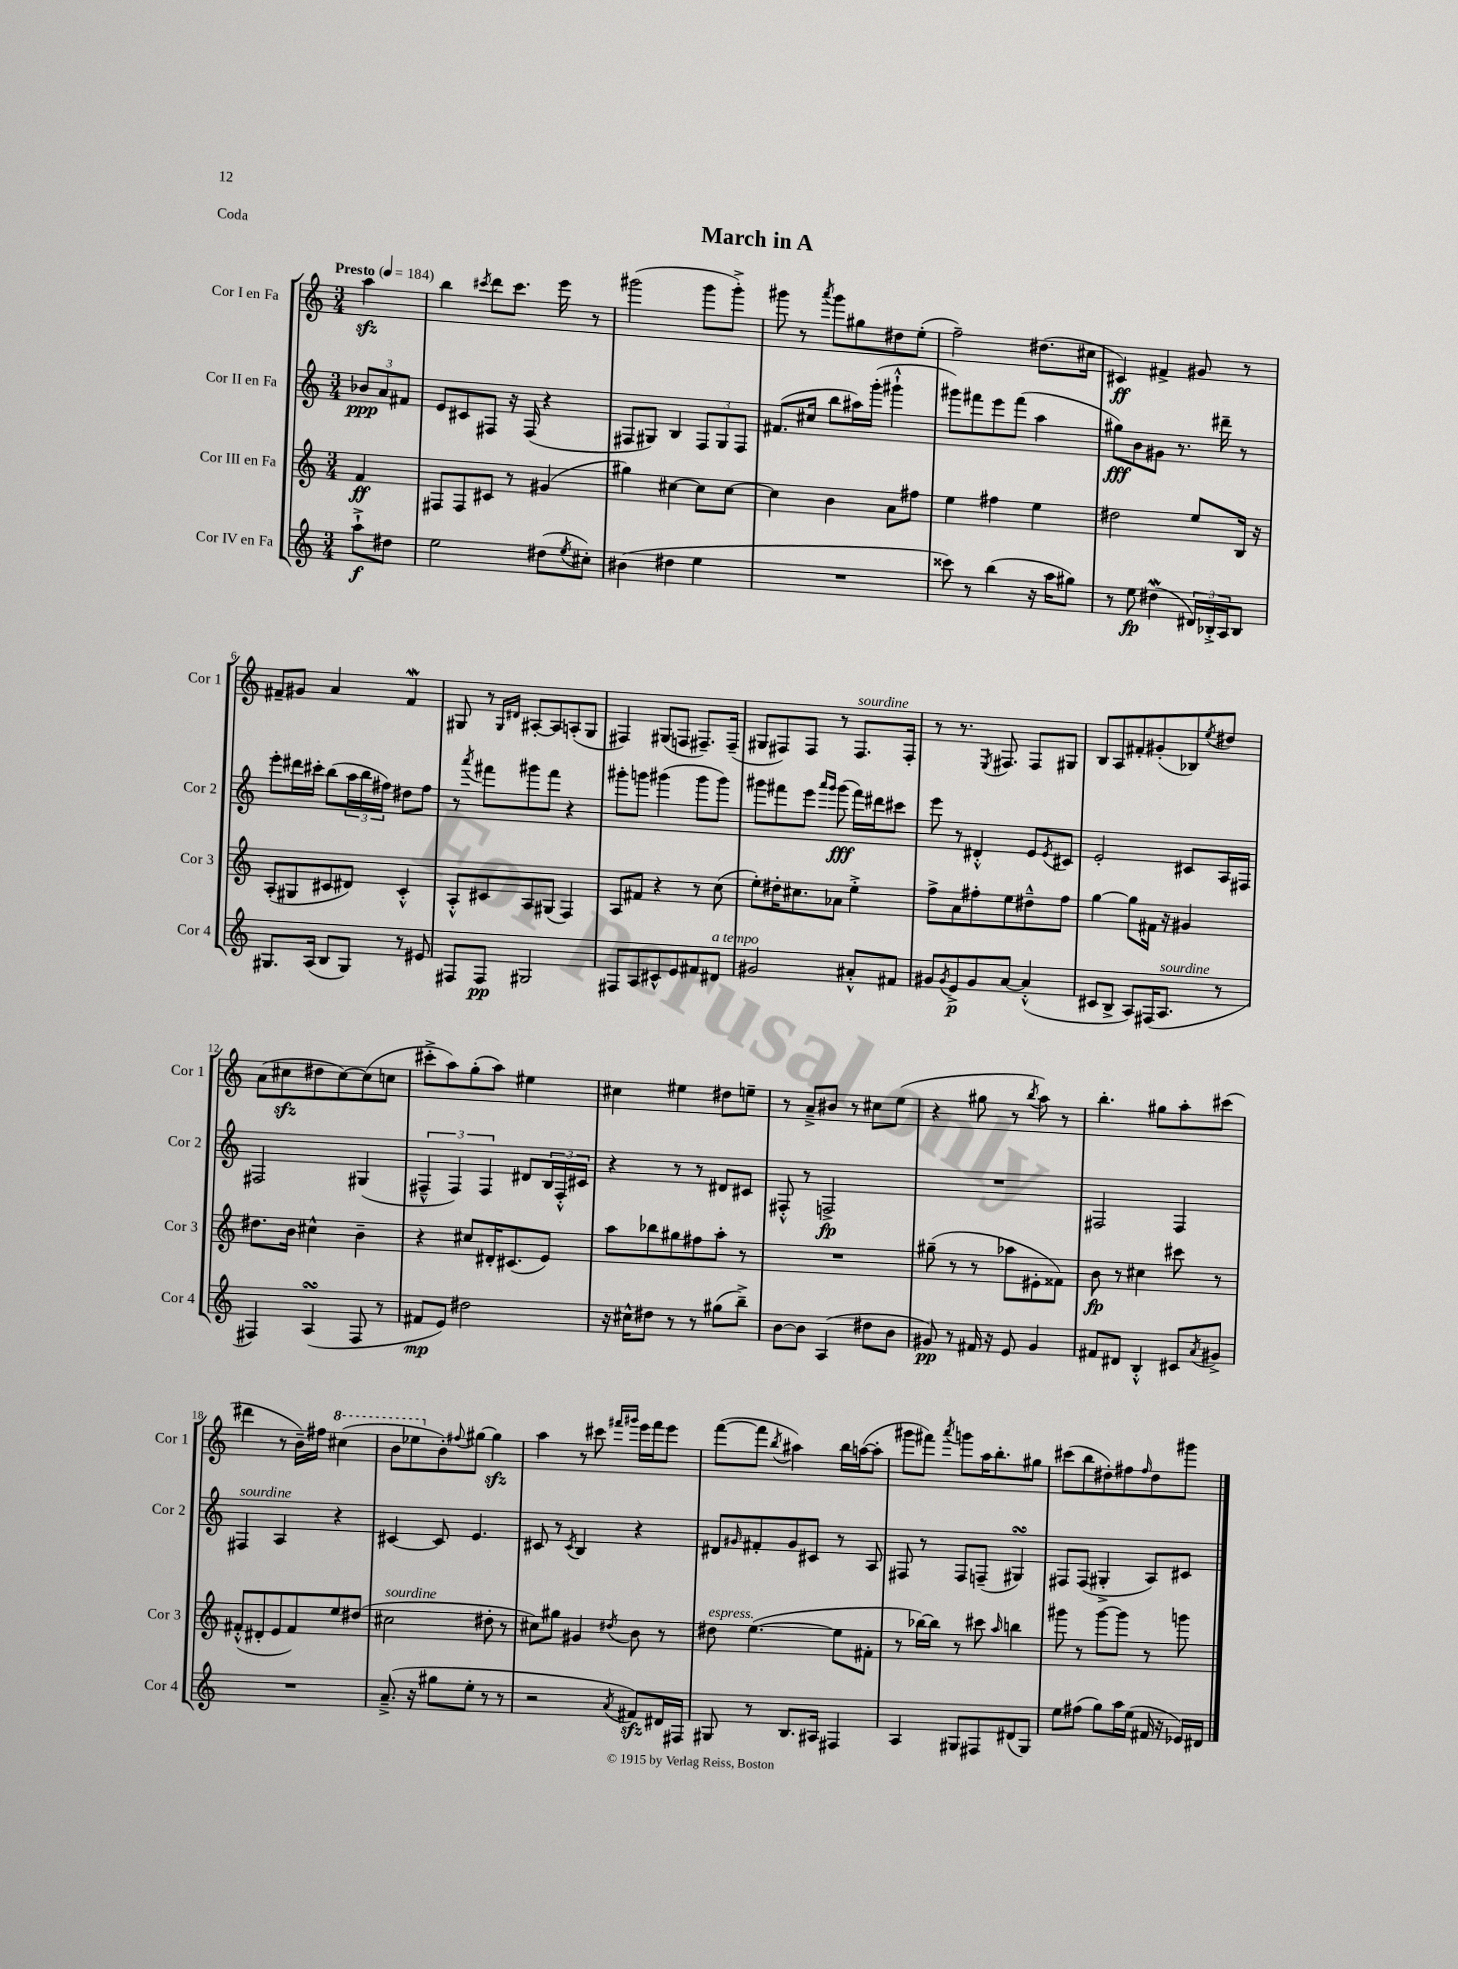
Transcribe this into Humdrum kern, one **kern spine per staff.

**kern	**kern	**kern	**kern
*staff4	*staff3	*staff2	*staff1
*clefG2	*clefG2	*clefG2	*clefG2
*k[]	*k[]	*k[]	*k[]
*M3/4	*M3/4	*M3/4	*M3/4
*MM184	*MM184	*MM184	*MM184
8aa`^	4f	12b-	4aa
.	.	12a	.
8dd#	.	.	.
.	.	12f#	.
=	=	=	=
2ee	8F#	8e	4bb
.	8F#	8c#	.
.	.	.	8qccc#
.	8c#	8F#	8ddd
.	8r	16r	8.ccc#
.	.	(16F#	.
(8dd#	(4g#	4r	.
.	.	.	16eee
8qee	.	.	.
8cc#')	.	.	8r
=	=	=	=
(4b#	4gg#)	8F#	(2ggg#
.	.	8G#)	.
4dd#	[4cc#	4B	.
4ee	8cc#]	12F#	8ggg#
.	.	12G#	.
.	[8cc#	.	8ggg#'^)
.	.	12F#	.
=	=	=	=
2.r	4cc#]	(8.f#	8ggg#
.	.	.	8r
.	.	16cc#	.
.	.	.	8qaaa
.	4b	8bb	8ggg#
.	.	16aa#)	8gg#
.	.	(16ggg'	.
.	8a	4ggg#`^^	8dd#
.	8ff#	.	(8ee'
=	=	=	=
8ccc##)	4ee	8ggg#)	2ff~)
8r	.	8fff#	.
(4bb	4ff#	8eee	.
.	.	(8fff#	.
16r	4ee	4aa	(8.dd#
16aa	.	.	.
8gg#)	.	.	.
.	.	.	16cc#
=	=	=	=
8r	2dd#	8gg#)	4c#)
8ee	.	8b	.
(4dd#	.	8g#	4f#^
.	.	8.r	.
24d#)	8ee	.	8g#
24B-'^	.	.	.
.	.	16ddd#~	.
24A	.	.	.
8B-	16B	8r	8r
.	16r	.	.
=	=	=	=
8.G#	(8A'	8eee'	8f#~
.	8G#	16ddd#	8g#
(16A	.	16ccc#'	.
8B	8c#	(8bb	4a
8G#)	8d#)	24aa	.
.	.	24bb	.
.	.	24ff#)	.
8r	4c#'^^	8dd#	4f#
8e#	.	8ff#	.
=	=	=	=
8F#	8A'^^	8r	8G#
.	.	8qaaa	.
8F#	8c#	8fff#	8r
.	.	.	16qqG#
.	.	.	16qqd#
2G#	8A	8ggg#	[8A#'
.	(8G#	8fff#	8A#]
.	4F)	4r	(8A'
.	.	.	8G#
=	=	=	=
8F#	8A	8ggg#'	4F#)
8A	8f#	8ggg	.
8c#^^	4r	(4ggg#	(8G#
8e	.	.	8F
8f#	8r	8ggg#	8.F#~)
8d#	(8cc	8ggg#)	.
.	.	.	(16F#~
=	=	=	=
2g#	8ee')	8ggg#	8G#
.	16dd#'	8fff#	8F#)
.	8.cc#	.	.
.	.	8eee	8F#
.	.	16qqaaa	.
.	.	16qqggg#	.
.	8a-	(8ggg#	8r
8a#'^^	4ee'^	16fff#)	8.F#
.	.	16ddd#	.
8f#	.	8ccc#	.
.	.	.	16F#'
=	=	=	=
8g#	8ff^	8eee	8r
8qg#	.	.	.
8e^	8a	8r	8.r
8g#	8ff#'	4d#'^^	.
.	.	.	8qE
.	.	.	8.F#
[8a	8ee	.	.
(4a'^^]	8dd#~^^	8e	8F#
.	.	8qe	.
.	8ff#	8c#	8G#
=	=	=	=
8c#	[4gg	2e'	8B
8B^	.	.	8A
8A)	8gg]	.	8f#'
(16F#	16f#	.	(8g#'
8.A	16r	.	.
.	4g#	8c#	8B-)
.	.	.	8qee
8r	.	16A	8dd#
.	.	16F#	.
=	=	=	=
4F#)	8.dd#	2F#	(8a
.	.	.	8cc#
.	16b	.	.
(4A	4cc#^^	.	8dd#
.	.	.	[8cc#)
8F#	4b~	(4G#	(8cc#]
8r	.	.	8cc
=	=	=	=
8f#	4r	6F#~^^	8ccc#'^
8e)	.	.	8aa)
.	.	6F#)	.
2dd#	8cc#	.	(8gg'
.	.	6F#	.
.	16d#'	.	8aa)
.	(8.c#	.	.
.	.	8d#	4ee#
.	8e)	24B	.
.	.	24F#'^^	.
.	.	24c#	.
=	=	=	=
16r	8aa	4r	4cc#
16cc#^^	.	.	.
8dd#	8bb-	.	.
8r	8gg#	8r	4ee#
8r	8ff#	8r	.
(8gg#	8aa'	8d#	8dd#
8bb~^)	8r	8c#	8ee~
=	=	=	=
[8b	2.r	8F#'^^	8r
8b]	.	8r	8a~^
(4A	.	2F^	8b#
.	.	.	8r
8dd#	.	.	8cc#
8b	.	.	(8ee
=	=	=	=
8g#)	(8gg#~	2.r	4r
8r	8r	.	.
16f#	8r	.	8gg#
16r	.	.	.
8e	8aa-	.	8r
.	.	.	8qbb
4g#	8e#'	.	8aa)
.	8f##)	.	8r
=	=	=	=
8f#	8b	2F#	4.bb'
8d#	8r	.	.
4B'^^	4cc#	.	.
.	.	.	8gg#
8c#	8ccc#	4F#	8aa'
8qa	.	.	.
8g#^	8r	.	(8ccc#
=	=	=	=
2.r	(8f#'^^	4F#	4ddd#
.	8d#'	.	.
.	8e	4A	8r
.	8f#)	.	16b~)
.	.	.	16ff#
.	8ee	4r	(4ccc#
.	(8dd#	.	.
=	=	=	=
(8.a~^	2cc#	[4c#	8bb
.	.	.	8eee-
16r	.	.	.
8gg#	.	8c#]	8b')
.	.	.	8qqff#
8ee'	.	4.e	[8gg#
8r	8dd#'	.	4gg#]
8r	8r	.	.
=	=	=	=
2r	8cc#)	8c#	4aa
.	8gg#	8r	.
.	.	8qc#	.
.	4g#	4B	8r
.	.	.	8ccc#
.	.	.	16qqfff#
8qa	8qdd#	.	16qqggg#
8f#)	8b	4r	16eee
.	.	.	16fff#
16d#	8r	.	8eee
16F#	.	.	.
=	=	=	=
8G#	8dd#	8d#	([8fff
.	.	16qqg#	.
8r	([4.ee	8f#'	8fff]
.	.	.	8qbb
8.B	.	8g#	4aa#)
.	.	8c#	.
16A#	.	.	.
4F#	8ee]	8r	16bb
.	.	.	([16aa
.	8f#'	8A	8aa']
=	=	=	=
4A	8r	8F#	8ggg#
.	[16bb-)	8r	8fff#)
.	16bb-]	.	.
.	.	.	8qaaa
8G#	8r	8F#	8ggg
8F#	8ccc#	(8F~	16aa
.	.	.	8.bb'
.	16qqaa	.	.
(8d#	4bb	4G#)	.
8G#)	.	.	8gg#
=	=	=	=
8ee	8ggg#	8F#	(8ccc#
(8ff#	8r	(8F#	8bb
8gg)	[8ggg#	4G#'^	8dd#')
16aa	8ggg#]	.	8ff#
(16ee	.	.	.
.	.	.	16qqff#
16f#	8r	8A)	8dd#
16r	.	.	.
16e-)	8ggg	8c#	8ggg#
16d#	.	.	.
==	==	==	==
*-	*-	*-	*-
